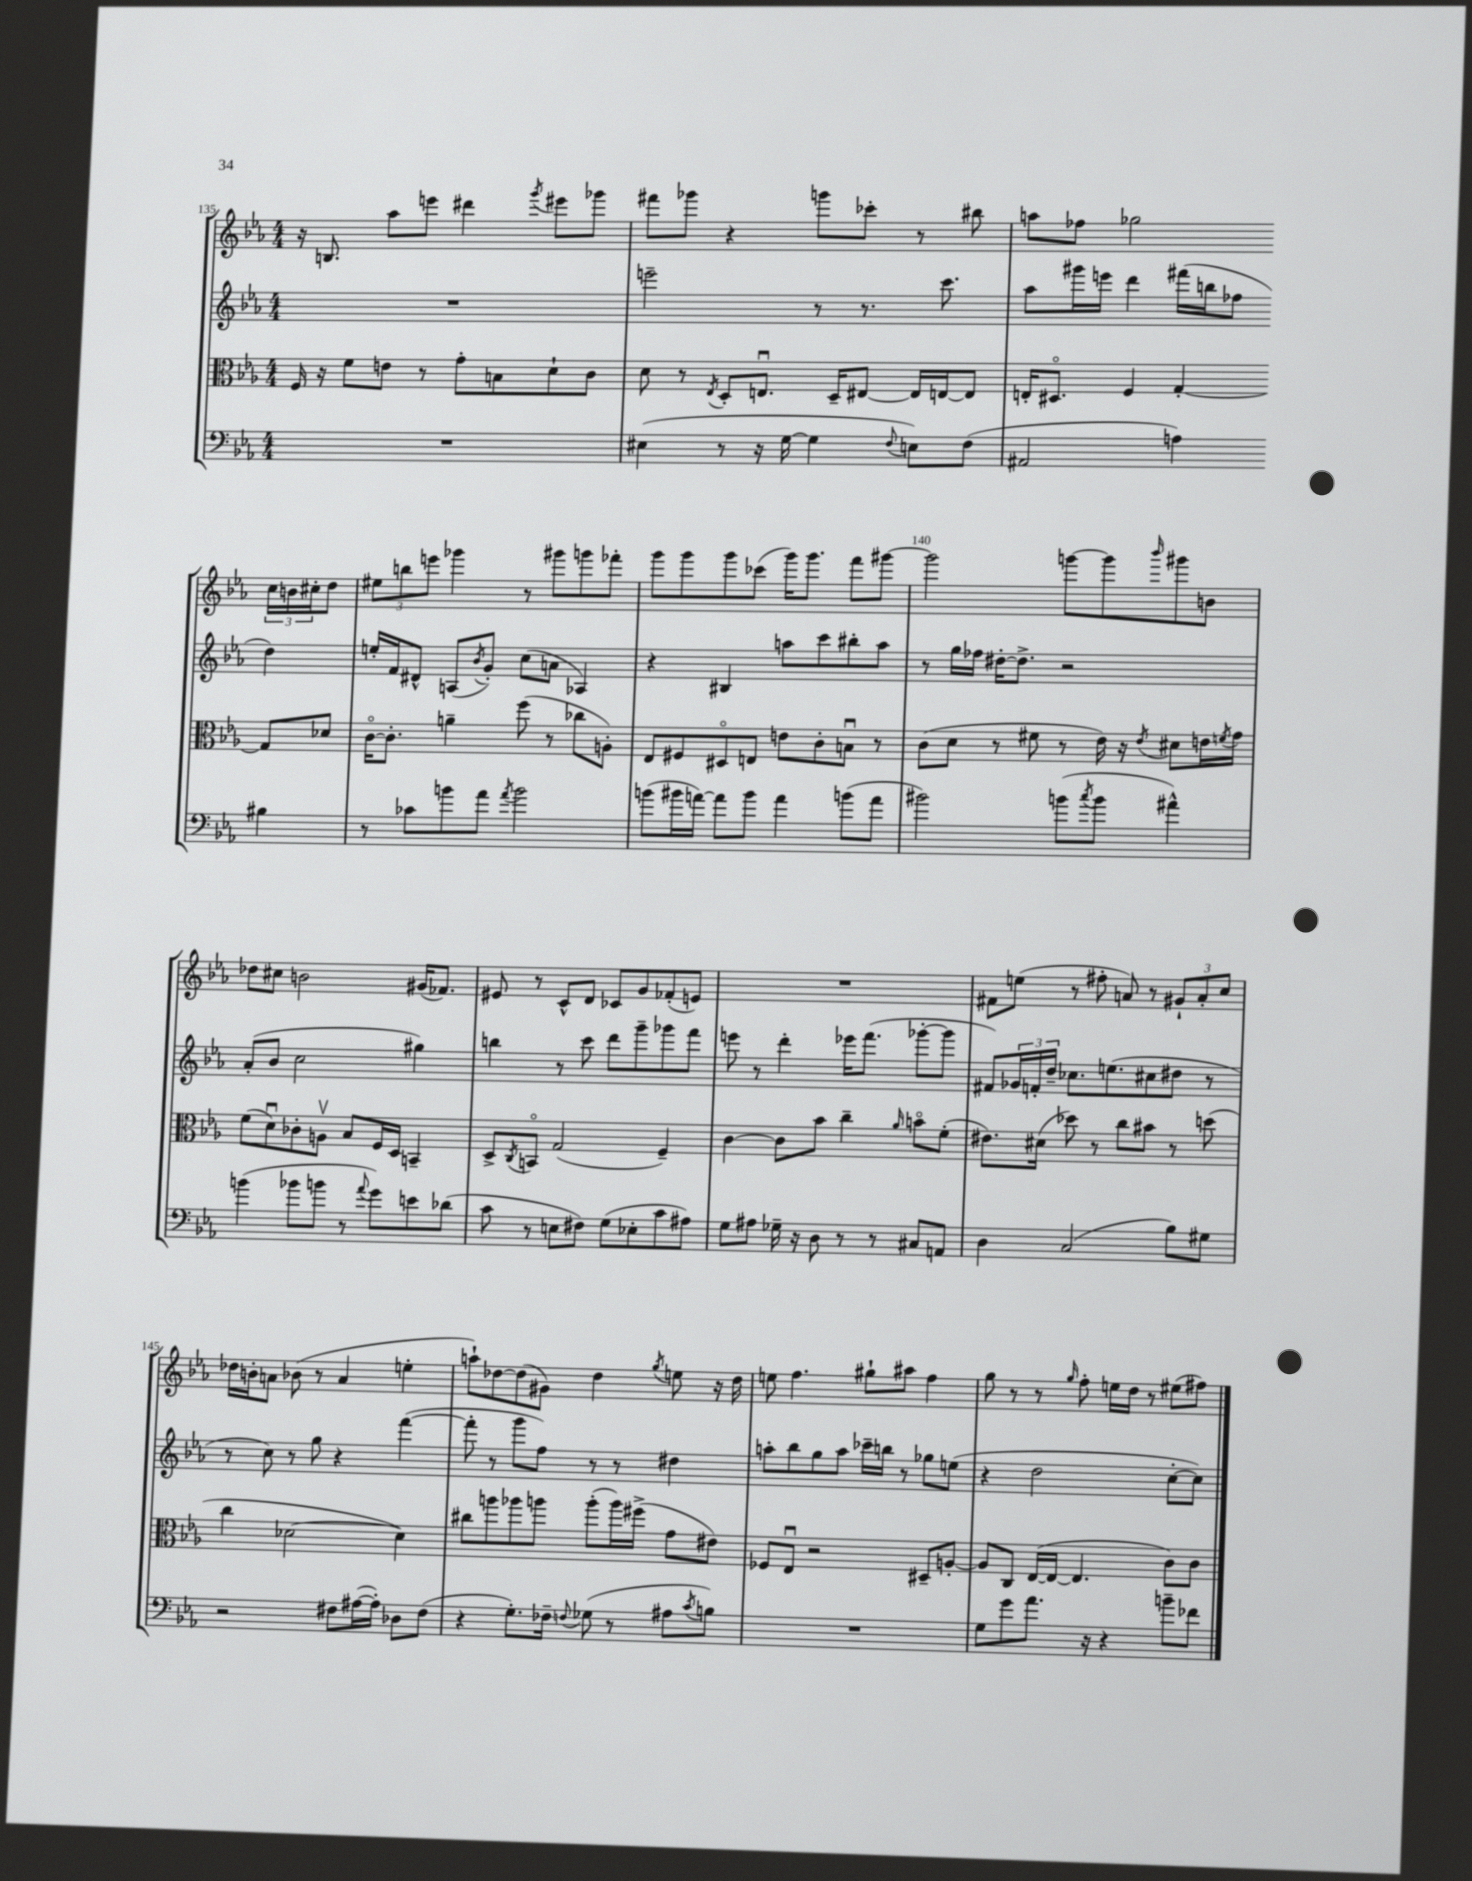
<<
\new StaffGroup <<
\new Staff = "s0" {
    \clef treble \key ees \major \numericTimeSignature \time 4/4
    r16 b8. aes''8 e'''8 dis'''4 \acciaccatura { g'''8 } eis'''8 ges'''8 |
    fis'''8 ges'''8 r4 g'''8 ces'''8-. r8 bis''8 |
    a''8 fes''8 ges''2 \tuplet 3/2 { c''16 b'16 cis''16-. } d''8 |
    \tuplet 3/2 { eis''8 b''8 e'''8 } ges'''4 r8 gis'''8 g'''8 fes'''8-. |
    g'''8 g'''8 g'''8 ces'''8( g'''16) g'''8. f'''8 gis'''8~ |
    gis'''2 g'''8~ g'''8 \grace { bes'''16 } gis'''8 b'8 |
    des''8 cis''8 b'2 gis'16( fes'8.) |
    eis'8 r8 c'8-^ d'8 ces'8 g'8 fes'8-.( e'8) |
    R1 |
    fis'8 e''8( r8 fis''8-. a'8) r8 \tuplet 3/2 { gis'8-! a'8-. c''8 } |
    des''16 b'16-. a'8 bes'8( r8 a'4 e''4-. |
    a''8-!) des''8~ des''8( gis'8) des''4 \acciaccatura { g''8 } e''8 r16 des''16 |
    e''8 f''4. gis''8-! ais''8 f''4 |
    g''8 r8 r8 \grace { g''16 } f''8-. e''16 d''16 r8 eis''8( fis''8) \bar "|." |
}
\new Staff = "s1" {
    \clef treble \key ees \major \numericTimeSignature \time 4/4
    R1 |
    e'''2-- r8 r8. c'''8. |
    aes''8 gis'''16 e'''16 d'''4 fis'''16( b''16 fes''8 d''4) |
    e''16-. f'16 dis'8-^ a8( \acciaccatura { bes'8 } g'8-.) c''8( a'8 aes4) |
    r4 bis4 a''8 c'''8 bis''8-. a''8 |
    r8 g''16 fes''16 dis''16~-. dis''8.-> r2 |
    aes'8-.( bes'8 c''2 gis''4) |
    b''4 r8 c'''8 d'''8 g'''8-- ges'''8 f'''8 |
    e'''8 r8 d'''4-. ees'''16 f'''8.( ges'''8~-. ges'''8 |
    fis'8) \tuplet 3/2 { ges'16 f'16-. d''16-- } ces''8. e''8.( cis''8 dis''8 r8 |
    r8 c''8) r8 g''8 r4 f'''4~( |
    f'''8-. r8 g'''8 f''8) r8 r8 dis''4 |
    a''8-. bes''8 g''8 a''8 ces'''16-- b''16 r8 ges''8 e''8( |
    r4 d''2 c''8~-. c''8) \bar "|." |
}
\new Staff = "s2" {
    \clef alto \key ees \major \numericTimeSignature \time 4/4
    f16 r16 f'8 e'8 r8 g'8-. b8 d'8-! c'8 |
    d'8 r8 \acciaccatura { ees8 } d8-. e8.\downbow d16-- eis8~ eis16 e16~ e8 |
    e16-. dis8.\flageolet f4 g4~-. g8 des'8 |
    c'16~\flageolet c'8.-. a'4-- f''8( r8 ces''8 a8-.) |
    ees8 fis8 dis8\flageolet e8 e'8 c'8-. b8\downbow r8 |
    c'8( d'8 r8 fis'8 r8 ees'16) r16 \acciaccatura { ees'8 } dis'8 e'16 \acciaccatura { f'8 } g'16 |
    f'8( d'8\downbow) ces'8-. a8\upbow bes8 f16 d16 b,4-- |
    d8-> \acciaccatura { c8 } b,8\flageolet g2( f4--) |
    c'4~ c'8 bes'8 c''4-- \grace { aes'16 } b'8\flageolet f'8-.( |
    eis'8.) dis'16( des''8) r8 c''8 bis'8 r8 d''8( |
    c''4 des'2~ des'4) |
    cis''8 a''8 aes''8 a''8 a''8-.( a''16) fis''16->( g'8 eis'8) |
    fes8 ees8\downbow r2 dis8-- a8~-. |
    a8 c8 ees16~( ees16~ ees4. c'8) c'8 \bar "|." |
}
\new Staff = "s3" {
    \clef bass \key ees \major \numericTimeSignature \time 4/4
    R1 |
    eis4( r8 r16 g16~ g4 \appoggiatura { f8 } e8) f8( |
    ais,2 a4) bis4 |
    r8 ces'8 b'8 aes'8 \acciaccatura { aes'8 } b'2 |
    b'8( bis'16 a'16~) a'8 bis'8 a'4 b'8( a'8 |
    bis'2) b'8( \acciaccatura { c''8 } b'8 ais'4-^) |
    b'4( bes'8 b'8 r8 \appoggiatura { aes'8 } g'8) e'8 des'8( |
    c'8 r8 e8 fis8) g8( ees8-. c'8 ais8) |
    g8 ais8 ges16-- r16 d8 r8 r8 cis8 a,8 |
    d4 c2( bes8) gis8 |
    r2 fis8 ais16~( ais16-.) des8 fis8( |
    r4 g8.-.) fes16-- \appoggiatura { f8 } ges8( r8 ais8 \acciaccatura { c'8 } b8) |
    R1 |
    g8 g'8 aes'8. r16 r4 b'8-- fes'8 \bar "|." |
}
>>
>>
\layout { \context { \Score currentBarNumber = #135 \override BarNumber.break-visibility = ##(#f #t #t) barNumberVisibility = #(every-nth-bar-number-visible 5) } }
